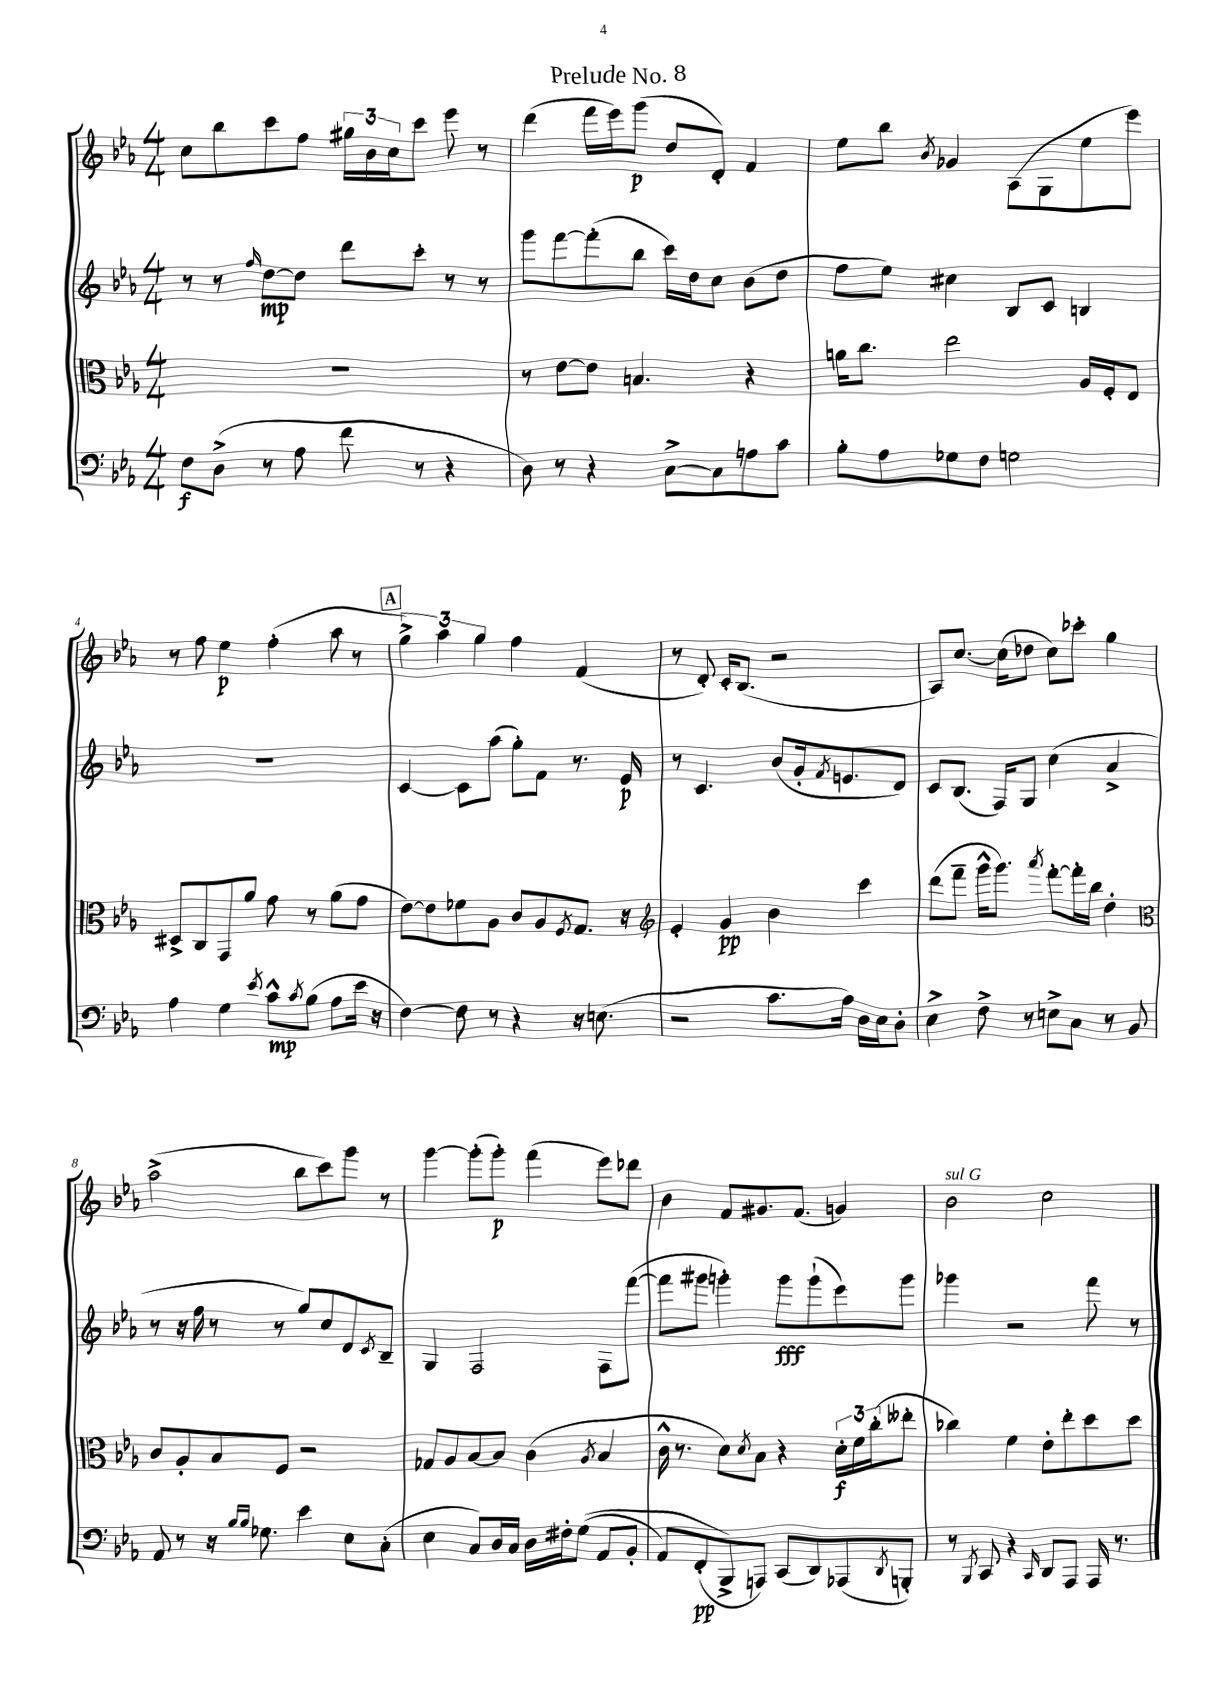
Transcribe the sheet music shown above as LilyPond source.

\header { title = "Prelude No. 8" }
<<
\new StaffGroup <<
\new Staff = "s0" {
    \clef treble \key ees \major \numericTimeSignature \time 4/4
    c''8 bes''8 c'''8 f''8 \tuplet 3/2 { gis''16 bes'16 c''16 } c'''8 ees'''8 r8 |
    d'''4( f'''16 ees'''16) g'''8\p( d''8 d'8-.) f'4 |
    ees''8 bes''8 \acciaccatura { bes'8 } ges'4 aes8( g8 ees''8 ees'''8) |
    r8 f''8 ees''4\p f''4-.( aes''8 r8 |
    \mark \markup { \box "A" } \tuplet 3/2 { g''4->) aes''4 g''4 } f''4 f'4( |
    r8 d'8-.) c'16-. bes8.( r2 |
    aes8) c''8.~ c''16( des''8 c''8) ces'''8-. g''4 |
    aes''2->( bes''8 c'''8) g'''8 r8 |
    g'''4~ g'''8-.( g'''8-.\p) f'''4( ees'''8) des'''8 |
    bes'4 f'8 gis'8. f'8.( g'4) |
    bes'2^\markup { \italic "sul G" } c''2 \bar "|." |
}
\new Staff = "s1" {
    \clef treble \key ees \major \numericTimeSignature \time 4/4
    r8 r8 \grace { f''16 } d''8~\mp d''8 d'''8 c'''8-. r8 r8 |
    g'''8 f'''8~ f'''8-.( bes''8 c'''16) d''16 c''8 bes'8( d''8 |
    f''8 ees''8) cis''4 bes8 c'8 b4 |
    R1 |
    \mark \markup { \box "A" } c'4~ c'8 aes''8( g''8-.) f'8 r8. ees'16\p |
    r8 c'4. bes'8( g'16-. \acciaccatura { f'8 } e'8. d'8) |
    c'8 bes8.( f16) g8 c''4( aes'4-> |
    r8 r16 f''16 r8 r8 g''8) c''8 d'8 \acciaccatura { c'8 } bes8-- |
    g4 f2 f8 f'''8~( |
    f'''8 gis'''8 g'''4-.) g'''8\fff g'''8-!( ees'''8) g'''8 |
    ges'''4 r2 f'''8 r8 \bar "|." |
}
\new Staff = "s2" {
    \clef alto \key ees \major \numericTimeSignature \time 4/4
    R1 |
    r8 ees'8~ ees'8 b4. r4 |
    a'16 c''8. ees''2 aes16 f16-. ees8 |
    dis8-> c8 g,8 aes'8 g'8 r8 aes'8( g'8 |
    \mark \markup { \box "A" } ees'8~) ees'8 fes'8 aes8 c'8 aes8 \acciaccatura { f8 } g8. r16 |
    \clef treble ees'4-. g'4\pp bes'4 c'''4 |
    d'''8( f'''8-- g'''16-^ g'''8.) \acciaccatura { aes'''8 } f'''8~-. f'''16-. bes''16 d''4-. |
    \clef alto c'8 aes8-. bes8 f8 r2 |
    ges8 aes8 bes8~ bes8 c'4( \acciaccatura { aes8 } bes4 |
    c'16-^ r8. d'8) \acciaccatura { d'8 } bes8 r4 \tuplet 3/2 { d'16-.\f f'16 c''16-.( } eeses''8-. |
    ces''4) f'4 ees'8-. ees''8-. d''8 d''8 \bar "|." |
}
\new Staff = "s3" {
    \clef bass \key ees \major \numericTimeSignature \time 4/4
    f8\f d8->( r8 aes8 f'8 r8 r4 |
    d8) r8 r4 c8~-> c8 a8 c'8 |
    bes8-. aes8 ges8 f8 g2 |
    aes4 g4 \acciaccatura { ees'8 } c'8-^\mp \acciaccatura { c'8 } bes8( aes8 ees'16 r16 |
    \mark \markup { \box "A" } f4~) f8 r8 r4 r16 e8.( |
    r2 c'8. aes16) d16 ees16 d8-. |
    ees4-> f8-> r8 e8-> c8 r8 bes,8 |
    aes,8 r8 r16 \grace { bes16 bes16 } ges8. ees'4 ees8 c8-.( |
    ees4 c8) d16 c16 d16 fis16-. g8(\( aes,8 bes,8-. |
    aes,8) f,8-.\pp( bes,,8->\) a,,8) c,8( d,8) aes,,8( \acciaccatura { d,8 } b,,8-.) |
    r8 \acciaccatura { bes,,8 } c,8 r4 \grace { c,16 } d,8 aes,,8 aes,,16 r8. \bar "|." |
}
>>
>>
